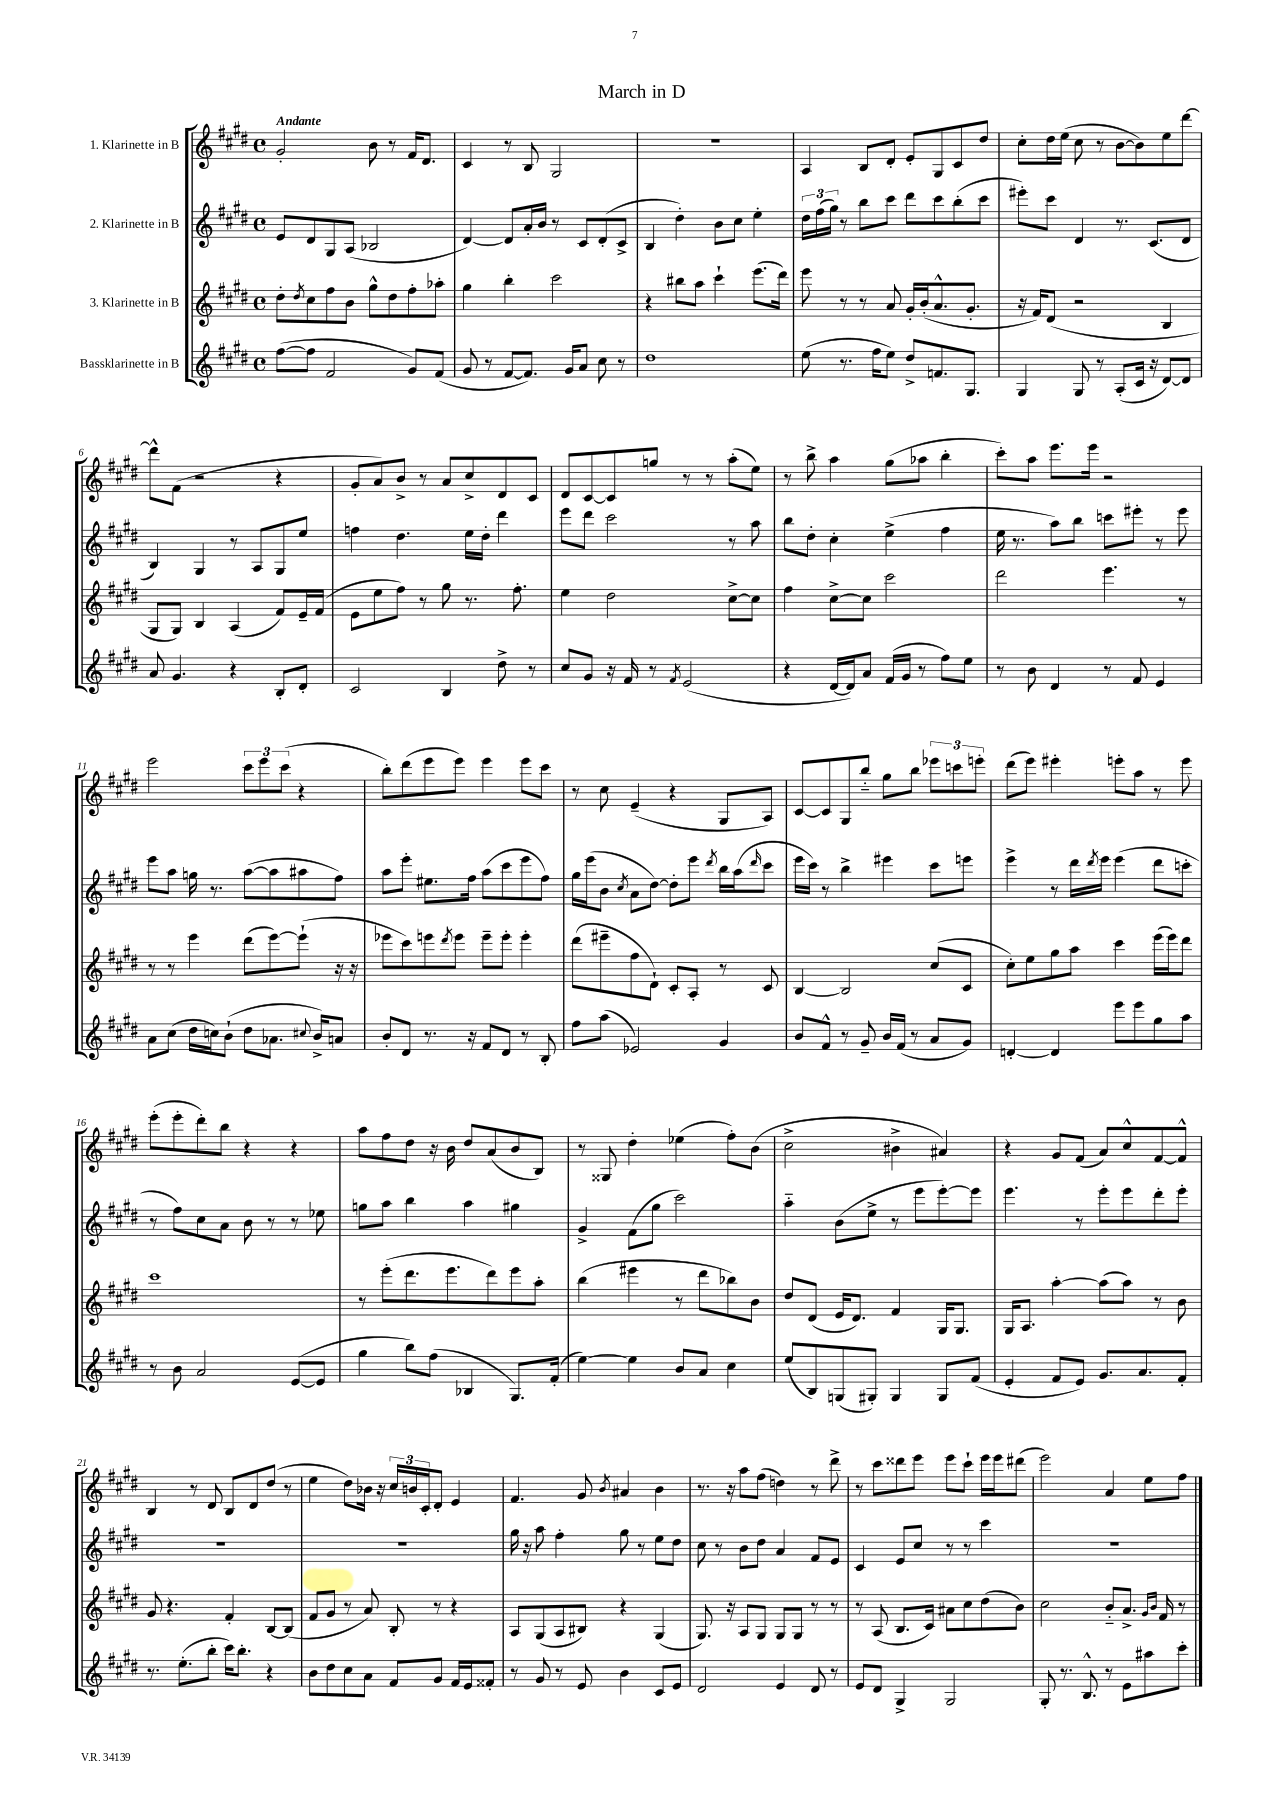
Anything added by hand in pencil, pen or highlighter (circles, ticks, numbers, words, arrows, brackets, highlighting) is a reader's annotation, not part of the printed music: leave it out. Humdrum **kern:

**kern	**kern	**kern	**kern
*part4	*part3	*part2	*part1
*staff4	*staff3	*staff2	*staff1
*I"Bassklarinette in B	*I"3. Klarinette in B	*I"2. Klarinette in B	*I"1. Klarinette in B
*clefG2	*clefG2	*clefG2	*clefG2
*k[f#c#g#d#]	*k[f#c#g#d#]	*k[f#c#g#d#]	*k[f#c#g#d#]
*M4/4	*M4/4	*M4/4	*M4/4
*met(c)	*met(c)	*met(c)	*met(c)
=1	=1	=1	=1
!	!	!	!LO:TX:a:B:t=Andante
([8ff#\L	8dd#'\L	8e/L	2g#'/
.	8qdd#/	.	.
8ff#\J]	8cc#\	8d#/	.
2f#/	8ff#\	8G#/	.
.	8b\J	(8A/J	.
.	8gg#^^\L	2B-X/	8b\
.	8dd#\	.	8r
8g#/L)	8ff#'\	.	16f#/KL
.	.	.	8.d#/J
(8f#/J	8aa-X'\J	.	.
=2	=2	=2	=2
8g#/	4gg#\	[4d#/)	4c#/
8r	.	.	.
[8f#/L	4bb'\	8d#/L]	8r
8.f#/J])	.	16a'/L	8B/
.	.	16b/JJ	.
.	2ccc#\	8r	2G#/
16g#/KL	.	.	.
8a/J	.	8c#/L	.
8cc#\	.	(8d#'/	.
8r	.	8c#^/J	.
=3	=3	=3	=3
1dd#	4r	4B/	1r
.	8bb#X\L	4dd#'\)	.
.	8aa\J	.	.
.	4ccc#`\	8b\L	.
.	.	8cc#\J	.
.	(8.eee\L	4ee'\	.
.	16ddd#\Jk)	.	.
=4	=4	=4	=4
(8ee\	8eee\	24dd#\LL	4A/
.	.	(24ff#\	.
.	.	24gg#\JJ)	.
8.r	8r	8r	.
.	8r	8bb\L	8B/L
16ff#\KL	.	.	.
8ee\J)	8a/	8ccc#\J	8d#'/J
8dd#^/L	16g#'/LL	8ddd#\L	8e'/L
.	(16b'/J	.	.
8.fn/	8.a^^/	8ccc#\	8G#/
.	.	(8bb'\	8c#/
8.G#/J	8.g#'/J	.	.
.	.	8ccc#\J	8dd#/J
=5	=5	=5	=5
4G#/	16r	8eee#X'\L)	8cc#'\L
.	16f#/KL)	.	.
.	(8d#/J	8ccc#\J	16dd#\L
.	.	.	(16ee\JJ
8G#/	2r	4d#/	8cc#\
8r	.	.	8r
(8A'/L	.	8.r	[8b\L
16c#/Jk	.	.	8b\])
16r	.	(8.c#/L	.
[8d#/L)	4B/	.	8ee\
8d#/J]	.	8d#/J	[8ddd#\J
!!LO:LB:g=z
=6	=6	=6	=6
8a/	8G#/L	4B/)	8ddd#^^\L]
4.g#/	8G#/J)	.	(8f#\J
.	4B/	4G#/	2r
4r	(4A/	8r	.
.	.	8A/L	.
8B'/L	8f#/L)	8G#/	4r
8d#'/J	16e~/L	8ee/J	.
.	(16f#/JJ	.	.
=7	=7	=7	=7
2c#/	8e\L	4ffn\	8g#'/L
.	8ee\	.	8a/)
.	8ff#\J)	4.dd#\	8b^/J
.	8r	.	8r
4B/	8gg#\	.	8a/L
.	8.r	16ee\LL	8cc#^/
.	.	16dd#'\JJ	.
8dd#^\	.	4ddd#\	8d#/
.	8.ff#'\	.	.
8r	.	.	8c#/J
=8	=8	=8	=8
8cc#/L	4ee\	8eee\L	8d#/L
8g#/J	.	8ddd#\J	[8c#/
16r	2dd#\	2ccc#\	8c#/]
16f#/	.	.	.
8r	.	.	8ggn/J
8qf#/	.	.	.
(2e/	.	.	8r
.	.	.	8r
.	[8cc#^\L	8r	(8aa'\L
.	8cc#\J]	8aa\	8ee\J)
=9	=9	=9	=9
4r	4ff#\	8bb\L	8r
.	.	8dd#'\J	8bb^\
[16d#/LL	[8cc#^\L	4cc#'\	4aa\
16d#/J])	.	.	.
8a/J	8cc#\J]	.	.
(16f#/LL	2ccc#\	(4ee^\	(8gg#\L
16g#/JJ	.	.	.
8r	.	.	8aa-X\J
8ff#\L)	.	4ff#\	4bb'\
8ee\J	.	.	.
=10	=10	=10	=10
8r	2ddd#\	16ee\	8ccc#'\L)
.	.	8.r	.
8b\	.	.	8aa\J
4d#/	.	8aa\L)	8.eee\L
.	.	8bb\J	.
.	.	.	16eee\Jk
8r	4.eee\	8cccn\L	2r
8f#/	.	8eee#X'\J	.
4e/	.	8r	.
.	8r	8eee#\	.
!!LO:LB:g=z
=11	=11	=11	=11
8a\L	8r	8eee\L	2eee\
(8cc#\J	8r	8aa\J	.
16dd#\LL	4eee\	16ggn\	.
16ccn\J)	.	8.r	.
(8b`\J	.	.	.
8dd#\L	(8ddd#\L	([8aa\L	12ccc#\L
.	.	.	12eee\
8.a-X\J	[8eee\)	8aa\]	.
.	.	.	(12ccc#\J
.	(8eee`\J]	8aa#X\	4r
8qqcc#X/	.	.	.
16b^/KL)	.	.	.
8an/J	16r	8ff#\J)	.
.	16r	.	.
=12	=12	=12	=12
8b'/L	8eee-X\L	8aa\L	8bb'\L)
8d#/J	8ccc#\)	8eee'\J	(8ddd#\
8.r	8eeen\	8.ee#X\L	8eee\
.	8qddd#/	.	.
.	8eee\J	.	8eee\J)
16r	.	16ff#\Jk	.
8f#/L	8eee~\L	(8aa\L	4eee\
8d#/J	8eee'\J	8ccc#\	.
8r	4eee'\	8eee\	8eee\L
8B'/	.	8ff#\J)	8ccc#\J
=13	=13	=13	=13
8ff#\L	(8ddd#\L	16gg#\LL	8r
.	.	(16eee\J	.
(8aa\J	8eee#X~\	8b\J	8cc#\
.	.	8qcc#/	.
2e-X/)	8ff#\	8a\L	(4e~/
.	8d#`\J)	[8dd#\J)	.
.	8c#'/L	8dd#'\L]	4r
.	8A'/J	8eee\J	.
.	.	8qddd#/	.
4g#/	8r	16bb\LL	8G#/L
.	.	(16aa\J	.
.	.	16qqddd#/	.
.	8c#/	8ccc#\J	8A/J)
=14	=14	=14	=14
8b/L	[4B/	16eee\LL	[8c#/L
.	.	16ccc#\JJ)	.
8f#^^/J	.	8r	8c#/]
8r	2B/]	4bb^\	8G#/
8g#~/	.	.	8bb/J
16b/LL	.	4eee#X\	8gg#\L
(16f#/JJ	.	.	.
8r	.	.	8bb\J
8a/L	(8cc#/L	8ccc#\L	12eee-X\L
.	.	.	12cccn\
8g#/J)	8c#/J	8eeen\J	.
.	.	.	12eeen'\J
=15	=15	=15	=15
[4dn'/	8cc#'\L)	4eee^\	(8ddd#\L
.	8ee\	.	8eee\J)
4d/]	8gg#\	8r	4eee#X'\
.	8aa\J	16ddd#\LL	.
.	.	8qddd#/	.
.	.	16eee\JJ	.
8eee\L	4ccc#\	(4eee\	8eeen'\L
8eee\	.	.	8aa\J
8gg#\	(16eee\LL	8ddd#\L	8r
.	16eee\J)	.	.
8aa\J	8ddd#\J	8cccn'\J	8eee\
!!LO:LB:g=z
=16	=16	=16	=16
8r	1ccc#	8r	(8eee'\L
8b\	.	8ff#\L)	8eee'\
2a/	.	8cc#\	8ddd#'\)
.	.	8a\J	8bb\J
.	.	8b\	4r
.	.	8r	.
([8e/L	.	8r	4r
8e/J]	.	8ee-X\	.
=17	=17	=17	=17
4gg#\	8r	8ggn\L	8aa\L
.	(8eee'\L	8aa\J	8ff#\
8bb\L)	8.ddd#\	4bb\	8dd#\J
(8ff#\J	.	.	16r
.	8.eee\	.	16b\
4B-X/	.	4aa\	8dd#/L
.	8ddd#\)	.	(8a/
8.G#/L)	8eee\	4gg#X\	8b/
.	8aa'\J	.	8B/J)
(16f#'/Jk	.	.	.
=18	=18	=18	=18
[4ee\)	(4bb\	4g#^/	8r
.	.	.	8G##X/
4ee\]	4eee#X\	(8f#\L	4dd#'\
.	.	8gg#\J	.
8b/L	8r	2ccc#\)	(4ee-X\
8a/J	8ddd#\L	.	.
4cc#\	8bb-X\)	.	8ff#'\L)
.	8b\J	.	(8b\J
=19	=19	=19	=19
(8ee/L	8dd#/L	4aa\	2cc#^\
8B/)	(8d#/J	.	.
(8Gn/	16e/KL	(8b\L	.
.	8.d#/J)	.	.
8G#X'/J)	.	8ee^\J	.
4G#/	4f#/	8r	4b#X^\
.	.	8eee\L	.
8G#/L	16G#/KL	[8eee'\)	4a#X/)
.	8.G#/J	.	.
(8f#/J	.	8eee\J]	.
=20	=20	=20	=20
4e'/	16G#/KL	4.eee\	4r
.	8.A/J	.	.
8f#/L	[4aa'\	.	8g#/L
8e/J)	.	8r	(8f#/J
8.g#/L	(8aa\L]	8eee'\L	8a/L)
.	8aa\J)	8eee\	8cc#^^/
8.a/	.	.	.
.	8r	8ddd#'\	[8f#/
8f#'/J	8b\	8eee'\J	8f#^^/J]
!!LO:LB:g=z
=21	=21	=21	=21
8.r	8g#/	1r	4B/
.	4.r	.	.
(8.ee'\L	.	.	.
.	.	.	8r
8bb'\J	.	.	8d#/
16ccc#\KL)	4f#'/	.	8B/L
8.bb'\J	.	.	.
.	.	.	8d#/
4r	[8B/L	.	(8dd#/J
.	(8B/J]	.	8r
=22	=22	=22	=22
8b\L	8f#/L	1r	4ee\
8dd#\	8g#/J	.	.
8cc#\	8r	.	8dd#\L)
8a\J	8a/)	.	16b-X\Jk
.	.	.	16r
8f#/L	8B'/	.	24cc#/LL
.	.	.	24bn/
.	.	.	24c#'/J
8g#/J	8r	.	8d#'/J
16f#/LL	4r	.	4e/
16e/J	.	.	.
8f##X'/J	.	.	.
=23	=23	=23	=23
8r	8A/L	16gg#\	4.f#/
.	.	16r	.
8g#/	(8G#/	8aa\	.
8r	8A/	4ff#'\	.
8e/	8B#X/J)	.	8g#/
.	.	.	8qb/
4b\	4r	8gg#\	4a#X/
.	.	8r	.
8c#/L	(4G#/	8ee\L	4b\
8e/J	.	8dd#\J	.
=24	=24	=24	=24
2d#/	8.G#/)	8cc#\	8.r
.	.	8r	.
.	16r	.	16r
.	8A/L	8b\L	8aa\L
.	8G#/J	8dd#\J	(8ff#\J
4e/	8G#/L	4a/	4ddn\)
.	8G#/J	.	.
8d#/	8r	8f#/L	8r
8r	8r	8e/J	8ddd#^\
=25	=25	=25	=25
8e/L	8r	4c#/	8r
8d#/J	(8A/	.	8ccc#\L
4G#^/	8.B/L	8e/L	8ddd##X\
.	.	8cc#/J	8eee\J
.	16c#/Jk)	.	.
2G#/	8a#X\L	8r	8eee\L
.	8cc#\	8r	8ccc#`\J
.	(8dd#\	4ccc#\	16eee\LL
.	.	.	16eee\J
.	8b\J)	.	(8ddd#X\J
=26	=26	=26	=26
8G#'/	2cc#\	1r	2eee\)
8.r	.	.	.
8.B^^/	.	.	.
8r	8b/L	.	4a/
8e\L	8.a^/J	.	.
8aa#X\	.	.	8ee\L
.	16qqg#/LL	.	.
.	16qqb/JJ	.	.
.	16f#/	.	.
8ccc#'\J	8r	.	8ff#\J
==	==	==	==
*-	*-	*-	*-
